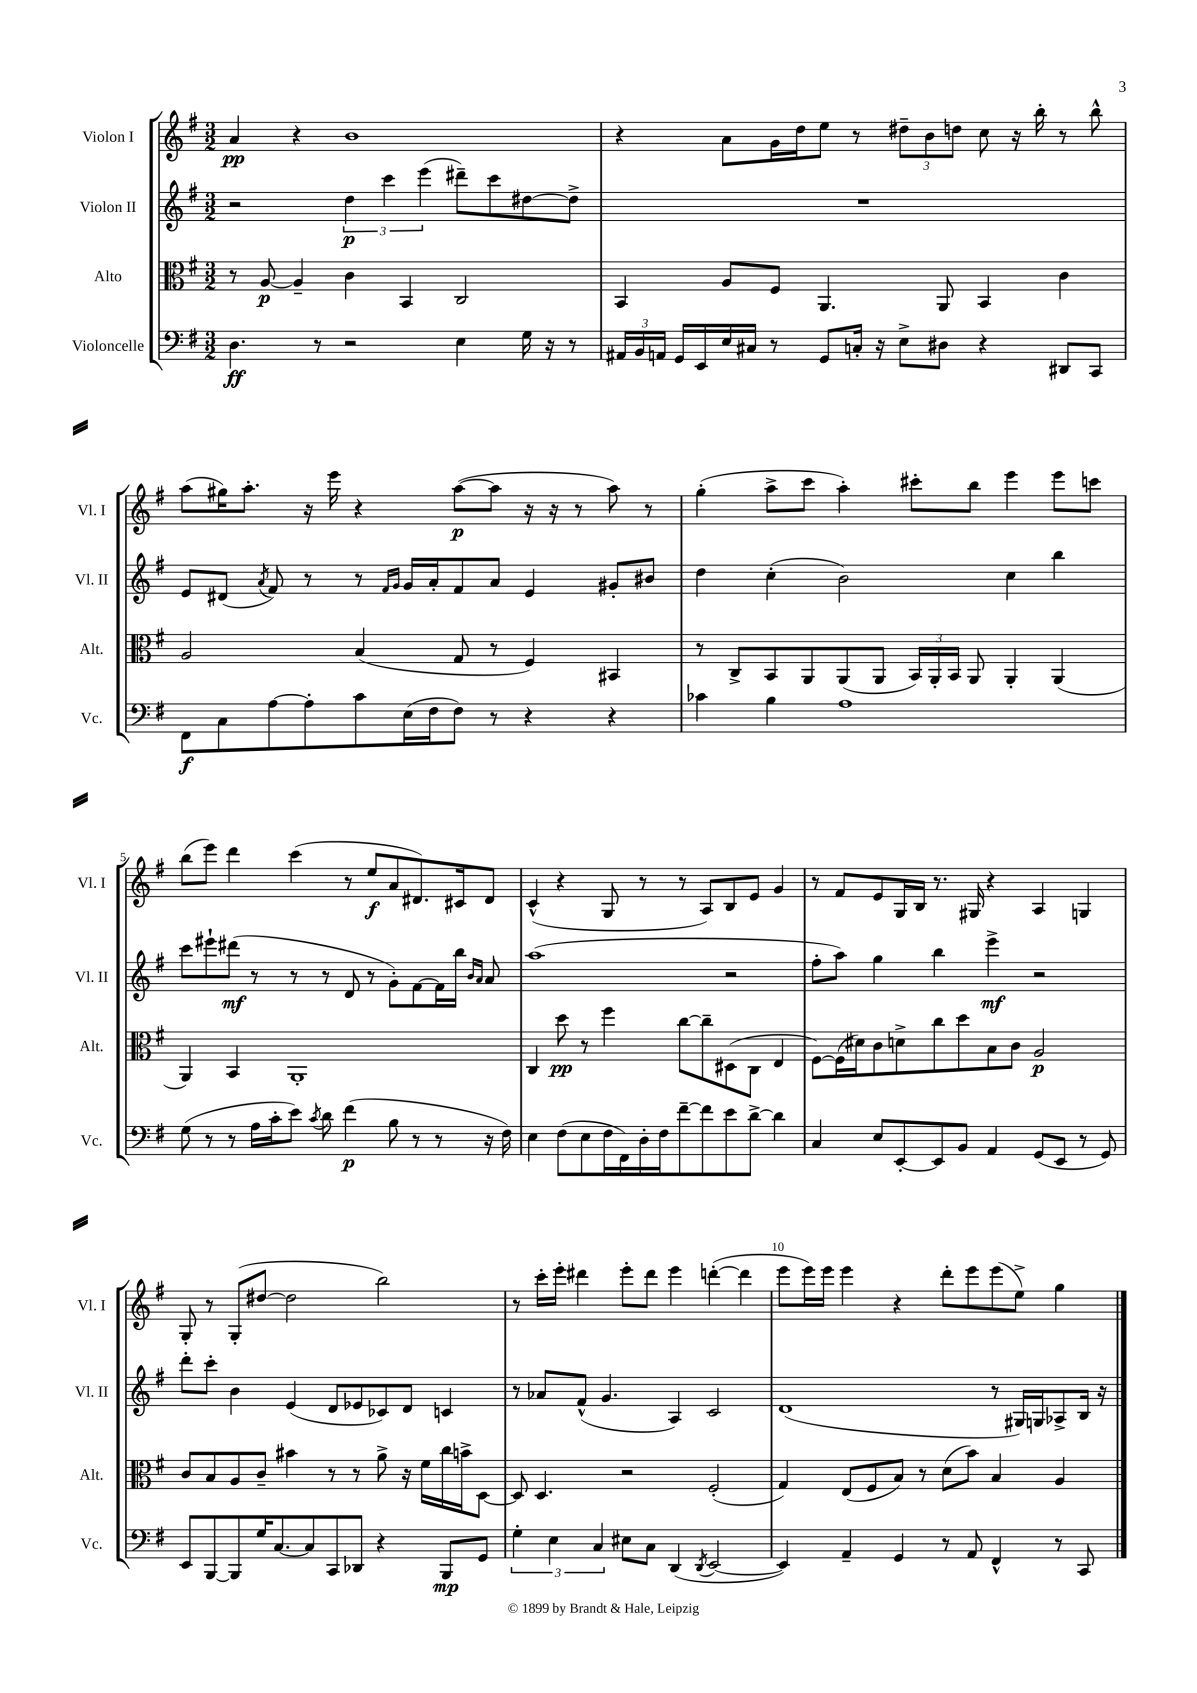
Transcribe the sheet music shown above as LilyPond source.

<<
\new StaffGroup <<
\new Staff = "s0" \with { instrumentName = "Violon I" shortInstrumentName = "Vl. I" } {
    \clef treble \key g \major \numericTimeSignature \time 3/2
    \autoBeamOff a'4\pp r4 b'1 |
    r4 a'8[ g'16 d''16 e''8] r8 \tuplet 3/2 { dis''8[-- b'8 d''8] } c''8 r16 b''16-. r8 b''8-^ |
    a''8[( gis''16) a''8.]-. r16 e'''16 r4 a''8[~\p( a''8] r16 r16 r8 a''8) r8 |
    g''4-.( a''8[-> c'''8] a''4-.) cis'''8[-. b''8] e'''4 e'''8[ c'''8] |
    b''8[( e'''8]) d'''4 c'''4( r8 e''8[\f a'8 dis'8.) cis'16 dis'8] |
    c'4-^( r4 g8 r8 r8 a8[) b8 e'8] g'4 |
    r8 fis'8[ e'8 g16 b16] r8. gis16 r4 a4 g4 |
    g8-. r8 g8[-.( dis''8]~ dis''2 b''2) |
    r8 c'''16[-. e'''16]-. dis'''4 e'''8[-. dis'''8] e'''4 d'''4~-.( d'''4 |
    e'''8[ e'''16) e'''16] e'''4 r4 d'''8[-. e'''8 e'''8( e''8]->) g''4 \bar "|." |
}
\new Staff = "s1" \with { instrumentName = "Violon II" shortInstrumentName = "Vl. II" } {
    \clef treble \key g \major \numericTimeSignature \time 3/2
    \autoBeamOff r2 \tuplet 3/2 { d''4\p c'''4 e'''4( } dis'''8[--) c'''8 dis''8~ dis''8]-> |
    R1. |
    e'8[ dis'8]( \acciaccatura { a'8 } fis'8) r8 r8 \grace { fis'16[ g'16] } g'16[ a'16-. fis'8 a'8] e'4 gis'8[-. bis'8] |
    d''4 c''4-.( b'2) c''4 b''4 |
    c'''8[ eis'''8-! dis'''8]\mf( r8 r8 r8 d'8 r8 g'8[-.) fis'8~ fis'16 b''16] \grace { b'16[ a'16] } a'8 |
    a''1( r2 |
    fis''8[-. a''8]) g''4 b''4 e'''4->\mf r2 |
    d'''8[-. c'''8]-. b'4 e'4( d'8[ ees'8 ces'8) d'8] c'4 |
    r8 aes'8[ fis'8]-^( g'4. a4) c'2 |
    d'1( r8 gis16[) g16 aes8-> b16] r16 \bar "|." |
}
\new Staff = "s2" \with { instrumentName = "Alto" shortInstrumentName = "Alt." } {
    \clef alto \key g \major \numericTimeSignature \time 3/2
    \autoBeamOff r8 a8~\p a4-- c'4 b,4 c2 |
    b,4 a8[ fis8] a,4. a,8 b,4 c'4 |
    a2 b4( g8 r8 fis4) bis,4 |
    r8 c8[-> b,8 a,8 a,8( a,8] \tuplet 3/2 { b,16[) a,16-. b,16] } a,8 a,4-. a,4( |
    a,4) b,4 a,1-. |
    c4 d''8\pp r8 fis''4 c''8[~ c''8-- dis8( c8] e4 |
    fis8[~) fis16( dis'16) c'8 d'8-> c''8 d''8 b8 c'8] a2\p |
    c'8[ b8 a8 c'8]-- bis'4 r8 r8 a'8-> r16 fis'16[ c''16 b'16-> d8]~ |
    d8 d4. r2 fis2-.( |
    g4) e8[( fis8 b8]) r8 d'8[( b'8]) b4 a4 \bar "|." |
}
\new Staff = "s3" \with { instrumentName = "Violoncelle" shortInstrumentName = "Vc." } {
    \clef bass \key g \major \numericTimeSignature \time 3/2
    \autoBeamOff d4.\ff r8 r2 e4 g16 r16 r8 |
    \tuplet 3/2 { ais,16[ b,16 a,16] } g,16[ e,16 e16 cis16] r8 g,8[ c16]-. r16 e8[-> dis8] r4 dis,8[ c,8] |
    fis,8[\f c8 a8~ a8-. c'8 e16( fis16 fis8]) r8 r4 r4 |
    ces'4 b4 a1 |
    g8( r8 r8 a16[ c'16-. e'8]) \acciaccatura { c'8 } d'8 fis'4\p( b8 r8 r8 r16 fis16) |
    e4 fis8[( e8 fis16 fis,16) d16-. fis16 fis'8~-- fis'8 e'8 d'8]~-> d'4 |
    c4 e8[ e,8~-. e,8 b,8] a,4 g,8[( e,8] r8 g,8) |
    e,8[ b,,8~ b,,8 g16 c8.~ c8 c,8 des,8] r4 b,,8[\mp g,8] |
    \tuplet 3/2 { g4-. e4 c4 } eis8[ c8] d,4( \acciaccatura { d,8 } e,2~ |
    e,4) a,4-- g,4 r8 a,8 fis,4-^ r8 c,8 \bar "|." |
}
>>
>>
\layout { \context { \Score \override BarNumber.break-visibility = ##(#f #t #t) barNumberVisibility = #(every-nth-bar-number-visible 5) } }
